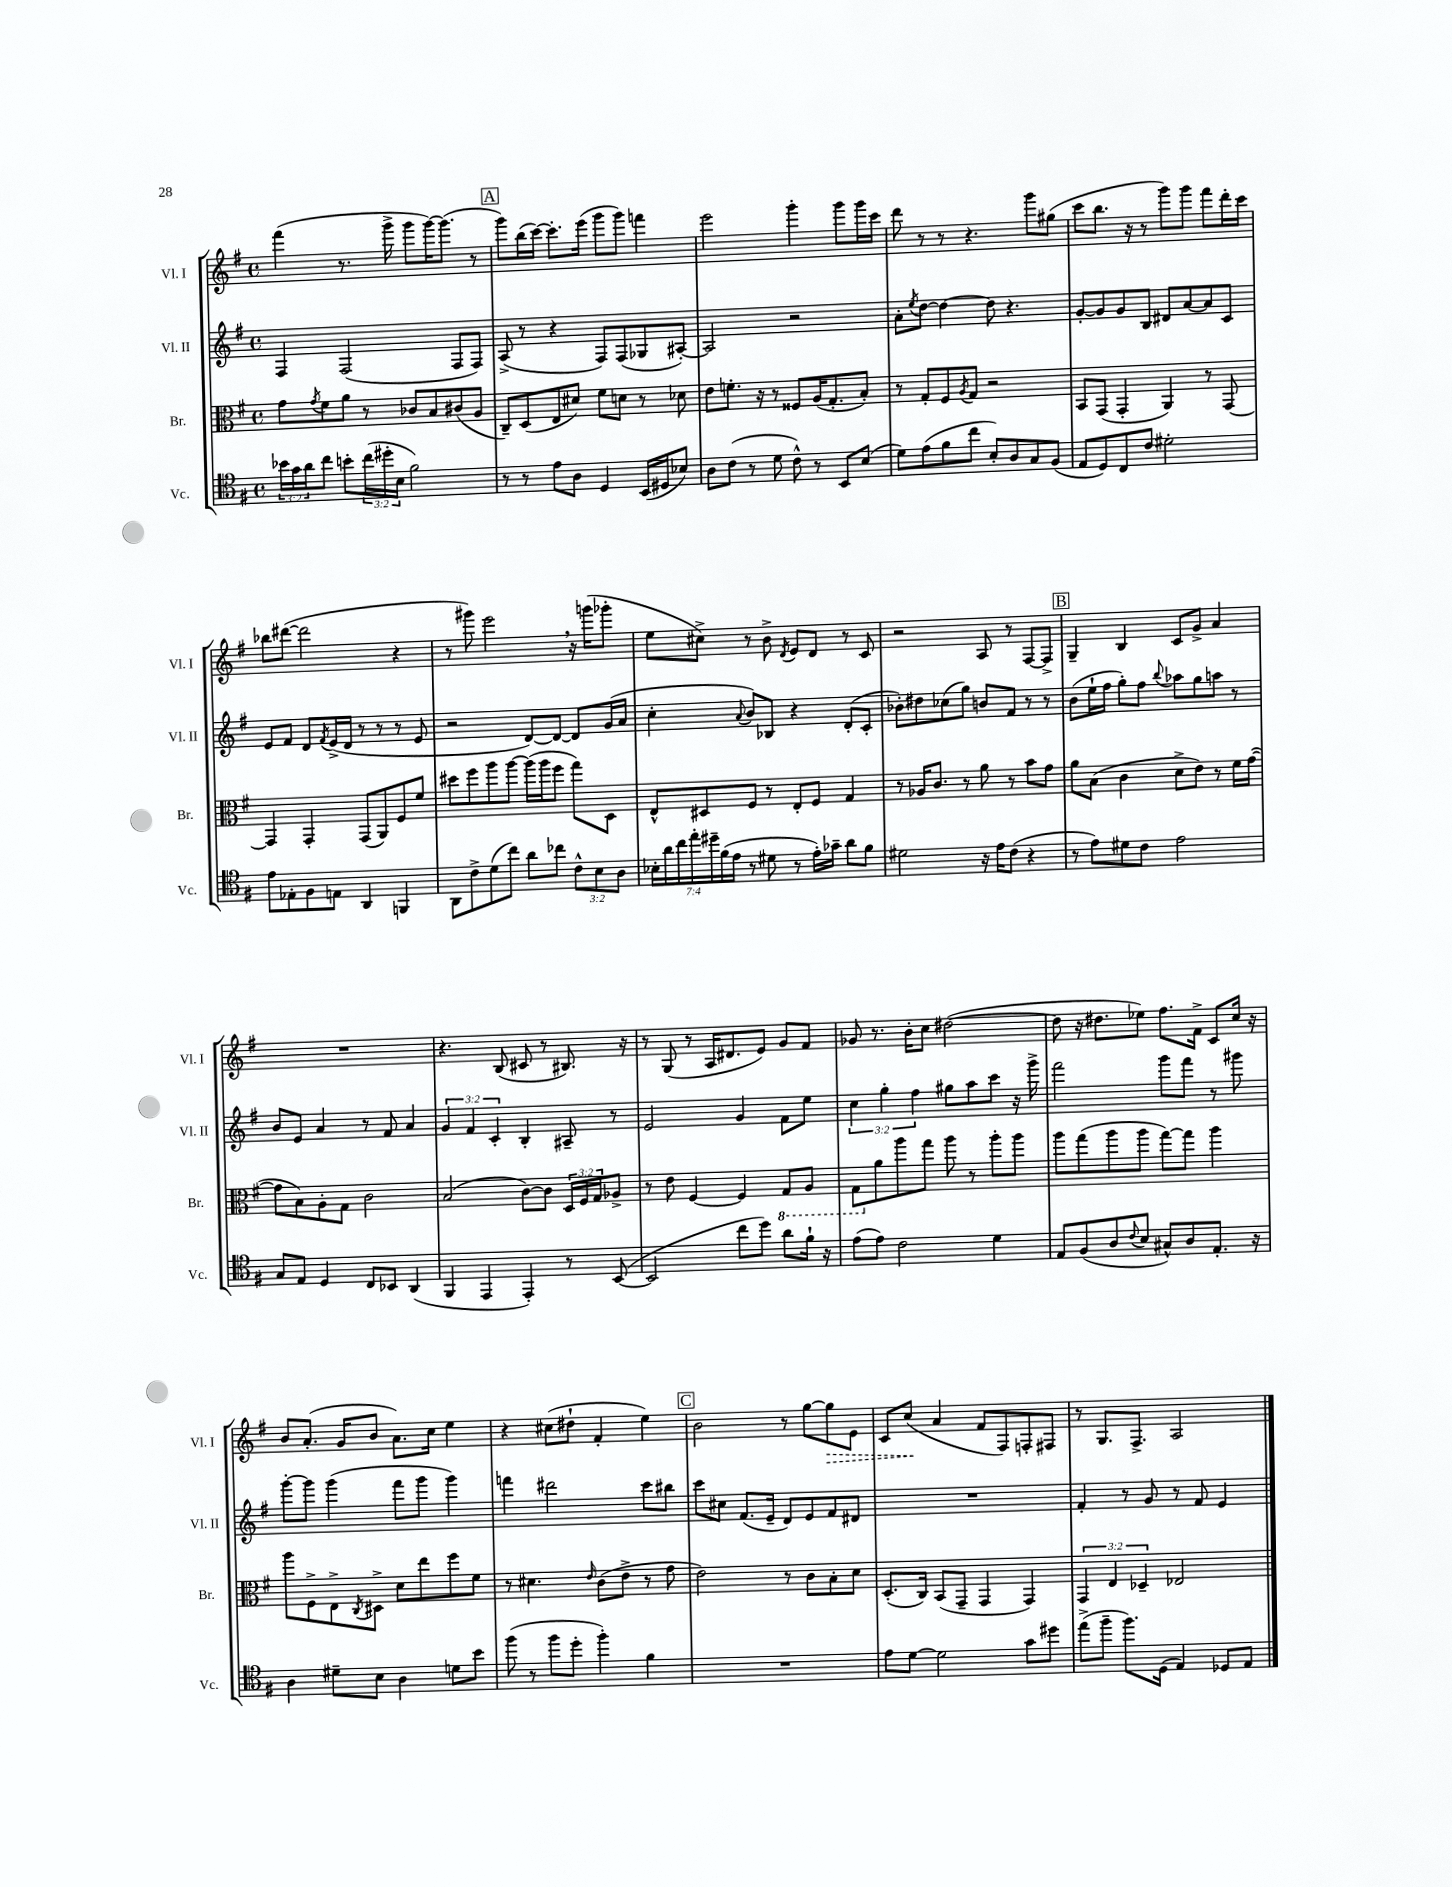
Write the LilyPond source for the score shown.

<<
\new StaffGroup <<
\new Staff = "s0" \with { instrumentName = "Vl. I" shortInstrumentName = "Vl. I" } {
    \clef treble \key g \major \defaultTimeSignature \time 4/4
    fis'''4( r8. g'''16-> g'''8 g'''16~) g'''8.( r8 |
    \mark \markup { \box "A" } g'''8) b''16( c'''16~) c'''8.-. e'''16( g'''8 g'''8) f'''4 |
    e'''2 g'''4-. g'''8 g'''16 c'''16 |
    d'''8 r8 r8 r4. g'''8 gis''8( |
    c'''8 b''8. r16 r8 g'''8) g'''8 fis'''8 d'''16-. c'''16 |
    bes''8 dis'''8~( dis'''2 r4 |
    r8 gis'''8) e'''2 \breathe r16 g'''16( ges'''8-. |
    e''8 cis''8->) r8 b'8-> \acciaccatura { d'8 } e'8 d'8 r8 c'8 |
    r2 a8 r8 fis8~ fis8-> |
    \mark \markup { \box "B" } g4-- b4 c'8 g'8-> a'4 |
    R1 |
    r4. b8( cis'8 r8 bis8.) r16 |
    r8 g8( r8 a16 dis'8. e'8) g'8 fis'8 |
    ges'8 r8. b'16-. c''8 dis''2~( |
    dis''8 r16 dis''8. ees''8) fis''8. fis'16-> c'8 c''16 r16 |
    b'8 a'8.-.( g'16 b'8 a'8.) c''16 e''4 |
    r4 cis''8( dis''8-! fis'4-. e''4) |
    \mark \markup { \box "C" } b'2 r8 g''8~ \once \override Hairpin.style = #'dashed-line g''8\> e'8 |
    c'8 c''8\!( a'4 fis'8 fis8) f8-. fis8 |
    r8 g8. fis8.-> a2 \bar "|." |
}
\new Staff = "s1" \with { instrumentName = "Vl. II" shortInstrumentName = "Vl. II" } {
    \clef treble \key g \major \defaultTimeSignature \time 4/4 \override Staff.TupletNumber.text = #tuplet-number::calc-fraction-text
    fis4 fis2( fis8 fis8) |
    \mark \markup { \box "A" } a8->( r8 r4 fis8) fis8( ges8 ais8~-.) |
    ais2 r2 |
    a'8-. \acciaccatura { e''8 } d''8~ d''4~ d''8 r4. |
    g'8~-. g'8 g'8 b8 dis'8 a'8~ a'8 c'8 |
    e'8 fis'8 d'8 \acciaccatura { fis'8 } e'16->( d'16 r8 r8 r8 e'8 |
    r2 d'8~) d'8~ d'8 g'16( a'16 |
    c''4-. \appoggiatura { a'8 } b'8) bes8 r4 d'8-.( c'8-. |
    bes'8-.) dis''8 ces''8( g''8) b'8 fis'8 r8 r8 |
    \mark \markup { \box "B" } b'8( e''16-! fis''16 g''8-.) fis''8 \appoggiatura { b''8 } aes''8 g''8 a''8 r8 |
    b'8 e'8 a'4 r8 fis'8 a'4 |
    \tuplet 3/2 { g'4 fis'4 c'4-. } b4-. ais8-- r8 |
    e'2 g'4 fis'8 e''8 |
    \tuplet 3/2 { c''4 g''4-. fis''4 } gis''8 a''8 c'''8 r16 g'''16-> |
    fis'''2 g'''8 fis'''8 r8 gis'''8 |
    g'''8~-. g'''8 g'''4( fis'''8 g'''8 g'''4) |
    f'''4 dis'''2 c'''8 bis''8 |
    \mark \markup { \box "C" } c'''8 cis''8 fis'8.( e'16-- d'8) e'8 fis'8 dis'8 |
    R1 |
    fis'4-. r8 g'8 r8 fis'8 e'4 \bar "|." |
}
\new Staff = "s2" \with { instrumentName = "Br." shortInstrumentName = "Br." } {
    \clef alto \key g \major \defaultTimeSignature \time 4/4 \override Staff.TupletNumber.text = #tuplet-number::calc-fraction-text
    g'8 \acciaccatura { g'8 } fis'8 a'8 r8 ces'8 b8 cis'8( a8 |
    \mark \markup { \box "A" } c8--) d8( e8 dis'8) fis'8 d'8 r8 des'8 |
    e'8 f'8.-. r16 r8 fisis8 a16( g8.-. b8-.) |
    r8 g8-. fis8 \acciaccatura { a8 } g8 r2 |
    b,8 g,8( g,4-. a,4) r8 g,8~ |
    g,4 g,4-. g,8( a,8) fis8 fis'8 |
    dis''8 fis''8 a''8 a''8~ a''16( a''16 fis''8 g''8) d8 |
    e8-^ dis8 fis8 r8 e8-. fis8 g4 |
    r8 aes16 c'8. r8 a'8 r8 b'8 g'8 |
    \mark \markup { \box "B" } a'8 b8( c'4 d'8-> e'8) r8 fis'16 g'16~( |
    g'8 b8) a8-. g8 c'2 |
    b2( c'8~) c'8 \tuplet 3/2 { d16 fis16 g16 } aes8-> |
    r8 e'8 fis4~ fis4 \ottava #-1 g,8 a,8 |
    g,8 \ottava #0 a'8 a''8 g''8 a''8 r8 a''8-. a''8 |
    a''8 g''8( a''8 a''8 g''8~) g''8 a''4 |
    a''8 fis8-> e8-> \acciaccatura { c8 } dis8-> d'8 e''8 fis''8 fis'8 |
    r8 dis'4. \grace { e'16 } c'8( e'8-> r8 g'8 |
    \mark \markup { \box "C" } e'2) r8 c'8 b8-. d'8 |
    d8.-.( c16) b,8( g,8-- g,4 g,4) |
    \tuplet 3/2 { g,4 e4 des4-- } ees2 \bar "|." |
}
\new Staff = "s3" \with { instrumentName = "Vc." shortInstrumentName = "Vc." } {
    \clef tenor \key g \major \defaultTimeSignature \time 4/4 \override Staff.TupletNumber.text = #tuplet-number::calc-fraction-text
    \tuplet 3/2 { bes'16 g'16 a'16 } c''8 b'8-. \tuplet 3/2 { c''16( dis''16-. b16 } fis'2) |
    \mark \markup { \box "A" } r8 r8 e'8 a8 d4 b,16( dis16 bes8) |
    a8 c'8( r8 d'8 c'8-^) r8 b,8 b8( |
    d'8) e'8( fis'8 c''8 b8-.) a8 g8 fis8( |
    e8 d8) c8 c'8 dis'2-. |
    e'8 ees8-. fis8 e8 a,4 f,4 |
    a,8 c'8-> d'8( c''8) a'8 ces''8 \tuplet 3/2 { c'8-^ b8 a8 } |
    \tuplet 7/4 { bes16-. a'16 c''16 e''16-. dis''16-- fis'16( e'16 } r8 dis'8 r8 e'16-.) ges'16-- a'8 fis'8 |
    dis'2 r16 e'16 c'8( r4 |
    \mark \markup { \box "B" } r8 e'8) dis'8 c'8 e'2 |
    g8 e8 d4 c8 bes,8 a,4( |
    fis,4 e,4 e,4-.) r8 b,8~( |
    b,2 c''8 d''8) a'8 fis'16-! r16 |
    e'8( e'8) c'2 d'4 |
    e8 fis8( a8 \appoggiatura { c'8 } b8 gis8-^) a8 e8.-. r16 |
    a4 dis'8-- b8 a4 d'8 b'8 |
    fis''8( r8 fis''8 d''8-. fis''4-.) fis'4 |
    \mark \markup { \box "C" } R1 |
    e'8 d'8~ d'2 g'8 dis''8 |
    e''8->( fis''8-- fis''8.) d16( e4) des8 e8 \bar "|." |
}
>>
>>
\layout { \context { \Score \remove "Bar_number_engraver" } }
